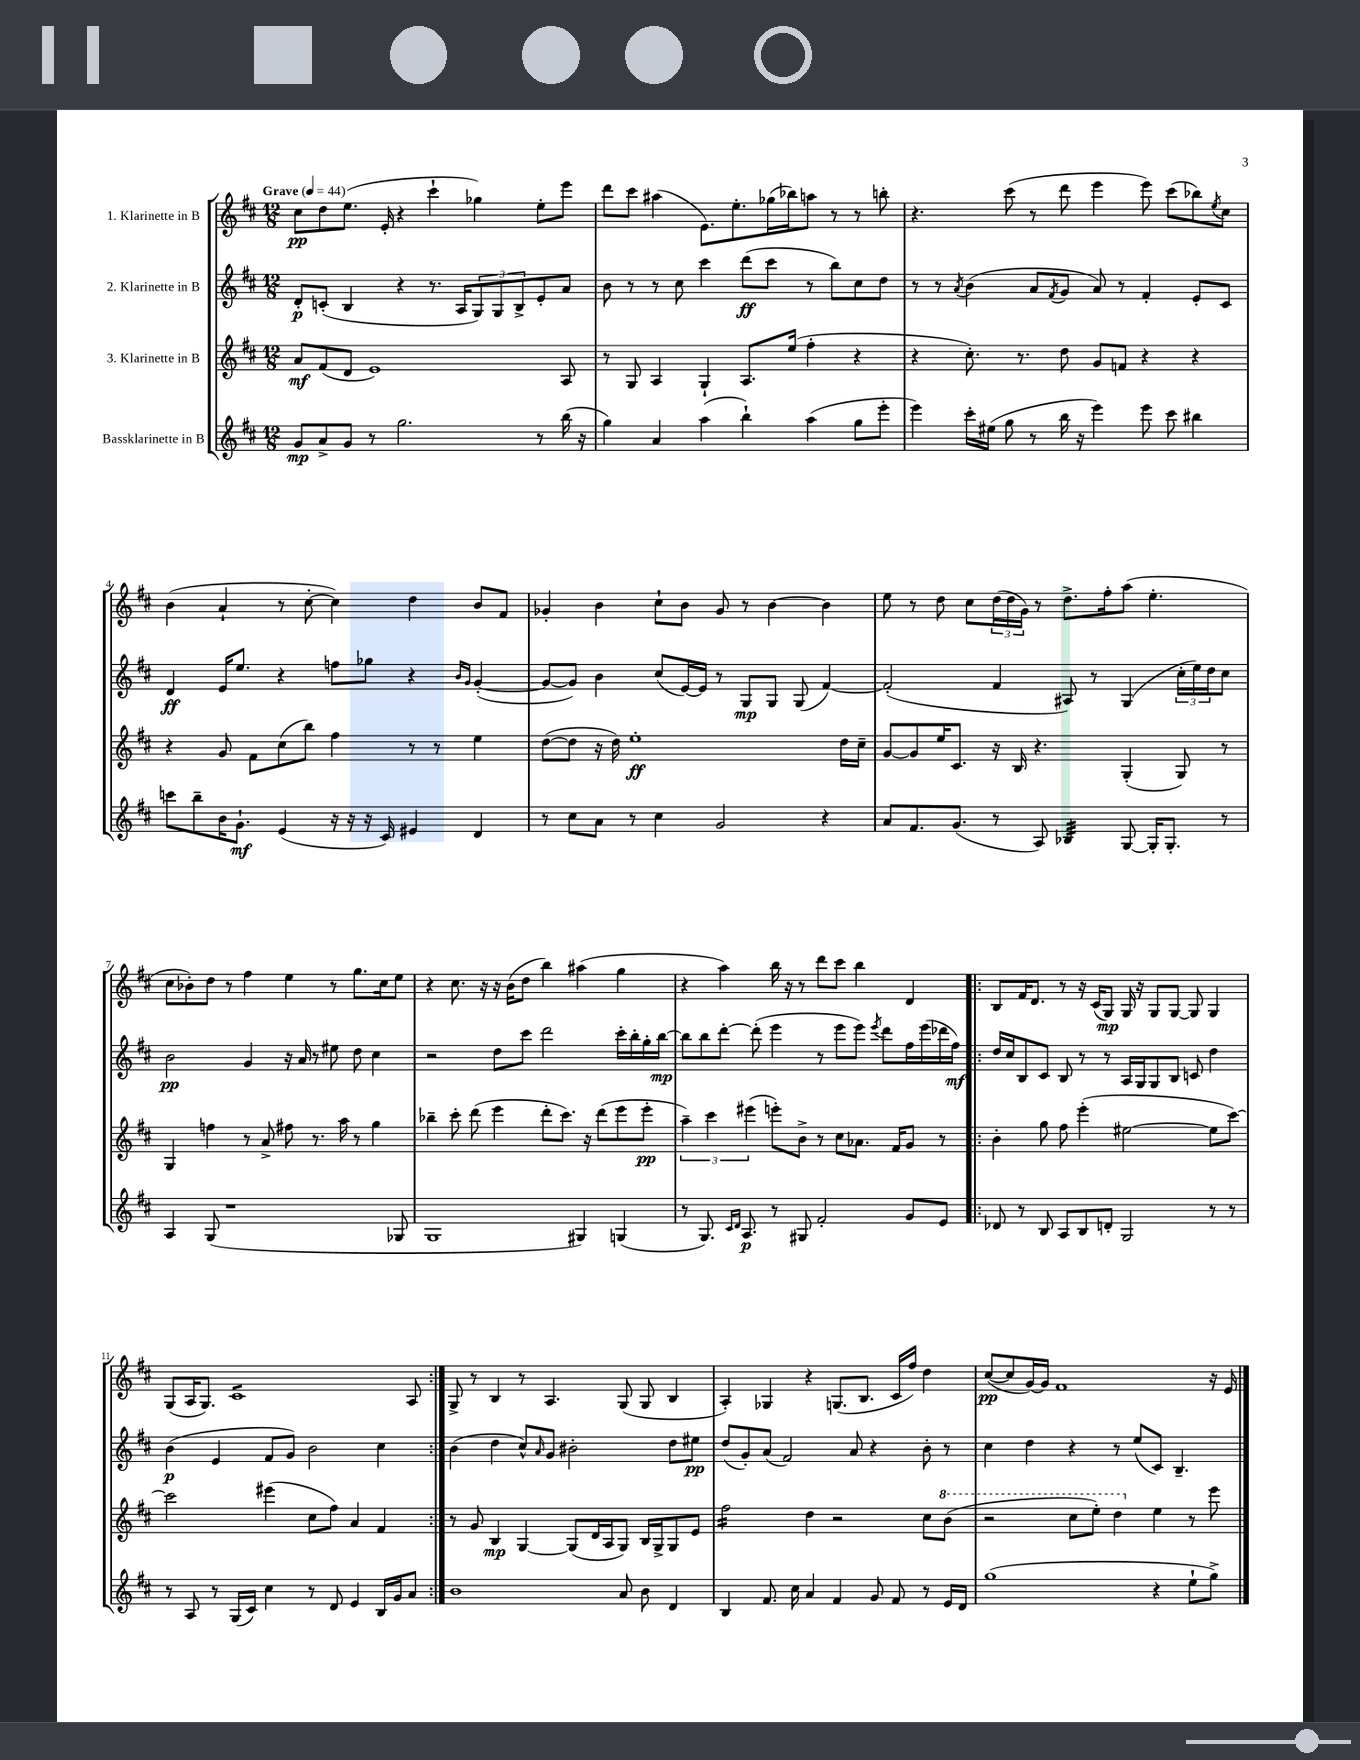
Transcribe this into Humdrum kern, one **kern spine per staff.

**kern	**kern	**kern	**kern
*staff4	*staff3	*staff2	*staff1
*clefG2	*clefG2	*clefG2	*clefG2
*k[f#c#]	*k[f#c#]	*k[f#c#]	*k[f#c#]
*M12/8	*M12/8	*M12/8	*M12/8
*MM44	*MM44	*MM44	*MM44
8g/L	8a/L	8d'/L	8cc#\L
8a^/	(8f#/	(8c'/J	8dd\
8g/J	8d/J	4B/	(8.ee\J
8r	1e)	.	.
.	.	.	16e'/
2.gg\	.	4r	4r
.	.	8.r	4ccc#`\
.	.	16A/LK	.
.	.	12G/)	4gg-\)
.	.	12G/	.
.	.	12B^/	.
8r	.	8e'/	8ee'\L
(16bb\	8A/	8a/J	8eee\J
16r	.	.	.
=	=	=	=
4gg\)	8r	8b\	8ddd\L
.	8G/	8r	8ccc#\J
4a/	4A/	8r	(4aa#\
.	.	8cc#\	.
(4aa\	4G`/	4ccc#\	8.e\L)
.	.	.	8.ee'\
4bb`\)	8.A/L	(8ddd\L	.
.	.	8ccc#\J	(16gg-\L
.	(16ee/Jk	.	16bb-\J)
(4aa\	4ff#'\	8r	8aa\J
.	.	8bb\L)	8r
8gg\L	4r	8cc#\	8r
8eee'\J	.	8dd\J	8bb'\
=	=	=	=
4eee\)	4r	8r	4.r
.	.	8r	.
.	.	8qa/	.
16ccc#'\LL	8.cc#'\)	(4b\	.
(16ee#\JJ	.	.	.
8gg\	.	.	(8ccc#\
.	8.r	.	.
8r	.	8a/L	8r
.	.	8qf#/	.
16bb\	8dd\	8g/J	8ddd\
16r	.	.	.
4eee\)	8g/L	8a/)	4eee\
.	8f/J	8r	.
8eee\	4r	4f#'/	8eee\)
8ccc#\	.	.	(8ccc#\L
4bb#\	4r	8e'/L	8bb-\)
.	.	.	8qee/
.	.	8c#/J	8cc#\J
=	=	=	=
8ccc\L	4r	4d/	(4b\
8bb~\	.	.	.
16b\K	8g/	16e/LK	4a`/
8.g`\J	.	8.ee/J	.
.	8f#\L	.	.
(4e/	(8cc#\	4r	8r
.	8bb\J)	.	[8cc#'\
16r	4ff#\	8ff\L	4cc#\])
16r	.	.	.
16r	.	8gg-\J	.
16c#/)	.	.	.
4e#/	8r	4r	4dd\
.	8r	.	.
.	.	16qqb/LL	.
.	.	16qqg/JJ	.
4d/	4ee\	([4g'/	8b/L
.	.	.	8f#/J
=	=	=	=
8r	([8dd\L	8g/_L	4g-'/
8cc#\L	8dd\]J	8g/]J)	.
8a\J	16r	4b\	4b\
.	16dd\)	.	.
8r	1ee'	.	.
4cc#\	.	(8cc#/L	8cc#`\L
.	.	[16e/L)	8b\J
.	.	16e/]JJ	.
2g/	.	8r	8g-/
.	.	8G/L	8r
.	.	8G/J	[4b\
.	.	(8G/	.
4r	.	[4f#/)	4b\]
.	16dd\LL	.	.
.	16cc#~\JJ	.	.
=	=	=	=
8a/L	[8g/L	(2f#'/]	8ee\
8.f#/	8g/]	.	8r
.	16ee/K	.	8dd\
(8.g/J	8.c#/J	.	.
.	.	.	8cc#\L
8r	16r	4f#/	(24dd\L
.	.	.	24dd\
.	16B/	.	.
.	.	.	24g\JJ)
8A/)	4.r	.	8r
4B-/	.	8A#/)	8.dd^\L
.	.	8r	.
.	.	.	16ff#'\k
[8G/	(4G'/	(4G/	(8aa\J
16G'/]LK	.	.	4.ee'\
8.G'/J	.	.	.
.	8G/)	24cc#'\LL	.
.	.	24ee\)	.
.	.	24dd\J	.
8r	8r	8cc#\J	.
=	=	=	=
4A/	4G/	2b\	8cc#\L
.	.	.	8b-'\)
(8G/	4ff\	.	8dd\J
1r	.	.	8r
.	8r	4g/	4ff#\
.	8a^/	.	.
.	8ff#\	16r	4ee\
.	.	16a/	.
.	8.r	8r	.
.	.	8ee#\	8r
.	16aa\	.	.
.	8r	8dd\	8.gg\L
.	4gg\	4cc#\	.
.	.	.	16cc#\k
8G-/	.	.	8ee\J
=	=	=	=
1G	4bb-~\	2r	4r
.	8ccc#'\	.	8.cc#\
.	(8ddd\	.	.
.	.	.	16r
.	4eee\	8dd\L	16r
.	.	.	(16b\LK
.	.	8ccc#\J	8dd\J
.	8ddd'\L	2ddd\	4bb\)
.	8.ccc#\J)	.	.
4G#/)	.	.	(4aa#\
.	16r	.	.
.	(8ddd\L	.	.
(4G/	8eee\	16ccc#'\LL	4gg\
.	.	16bb'\	.
.	8eee'\J	16gg'\	.
.	.	[16bb\JJ	.
=	=	=	=
8r	6aa~\)	8bb\]L	4r
8.G/)	.	8bb\	.
.	6ccc#\	.	.
.	.	[8ddd'\J	4aa\)
16qqc#/LL	.	.	.
16qqd/JJ	.	.	.
8.A/	.	.	.
.	(6eee#\	.	.
.	.	(8ddd'\]	.
8r	8eee'\L)	4eee\	16bb\
.	.	.	16r
8G#/	8b^\J	.	8r
2f#'/	8r	8r	8ddd\L
.	8cc#\L	8eee\L	8ccc#\J
.	8.a-\J	8eee\J)	4bb\
.	.	8qeee/	.
.	.	8ddd\L	.
.	16f#/LK	.	.
8g/L	8g/J	16ff#\L	4d/
.	.	(16eee\	.
8e/J	8r	16ddd-\	.
.	.	16ff#\JJ)	.
=!|:	=!|:	=!|:	=!|:
8d-/	4b'\	16dd/LL	8B/L
.	.	16cc#/J	.
8r	.	8B/	16f#/K
.	.	.	8.d/J
8B/	8gg\	8c#/J	.
8A/L	8ff#\	8B/	8r
8B/	(4eee'\	8r	16r
.	.	.	(16c#/LK
8d'/J	.	8r	8G/J)
2G/	[2ee#\	16A/LL	16G/
.	.	16G/J	16r
.	.	8G/	8G/L
.	.	8B/J	[8G/J
.	.	8c/	8G/]
8r	8ee#\]L	4dd\	4G/
8r	[8ccc#\J)	.	.
=	=	=	=
8r	2ccc#\]	(4b\	(8G/L
8A/	.	.	16A/K
.	.	.	8.G/J)
8r	.	4e/	.
(16G/LL	.	.	1c#
16c#/JJ)	.	.	.
4cc#\	(4eee#\	8f#/L	.
.	.	8g/J)	.
8r	8cc#\L	2b\	.
8d/	8ff#\J)	.	.
4e/	4a/	.	.
16B/LL	4f#/	4cc#\	.
16g/J	.	.	.
8a/J	.	.	8A/
=:|!	=:|!	=:|!	=:|!
1b	8r	(4b\	8G^/
.	8g/	.	8r
.	4B/	4dd\	4B/
.	[4G/	8cc#^^/L)	8r
.	.	16qqa/	.
.	.	8g/J	4.A/
.	(8G/]L	2b#'\	.
.	16d/L	.	.
.	16A/J	.	.
8a/	8G/J)	.	(8G/
8b\	16B/LL	.	8G/
.	16G^/J	.	.
4d/	8G/	8dd\L	4B/
.	8e/J	8ee#\J	.
=	=	=	=
4B/	2ff#\	(8dd/L	4A'/)
.	.	8g'/)	.
8.f#/	.	(8a/J	4G-/
.	.	2f#/)	.
16cc#\	.	.	.
4a/	4dd\	.	4r
4f#/	2r	.	(8.G/L
.	.	8a/	.
.	.	.	8.B/J
8g/	.	4r	.
8f#/	.	.	16c#/LL
.	.	.	16ff#/JJ)
8r	8cc#\L	8b'\	4dd\
16e/LL	(8bb\J	8r	.
16d/JJ	.	.	.
=	=	=	=
(1gg	2r	4cc#\	([8cc#/L
.	.	.	8cc#/]
.	.	4dd\	[16g/L)
.	.	.	16g/]JJ
.	.	.	1f#
.	8ccc#\L	4r	.
.	8eee'\J)	.	.
.	4ddd\	8r	.
.	.	(8ee/L	.
4r	4ee\	8c#/J)	.
.	.	4.B~/	.
8ee`\L	8r	.	.
8gg^\J)	8eee\	.	16r
.	.	.	16e/
==	==	==	==
*-	*-	*-	*-
